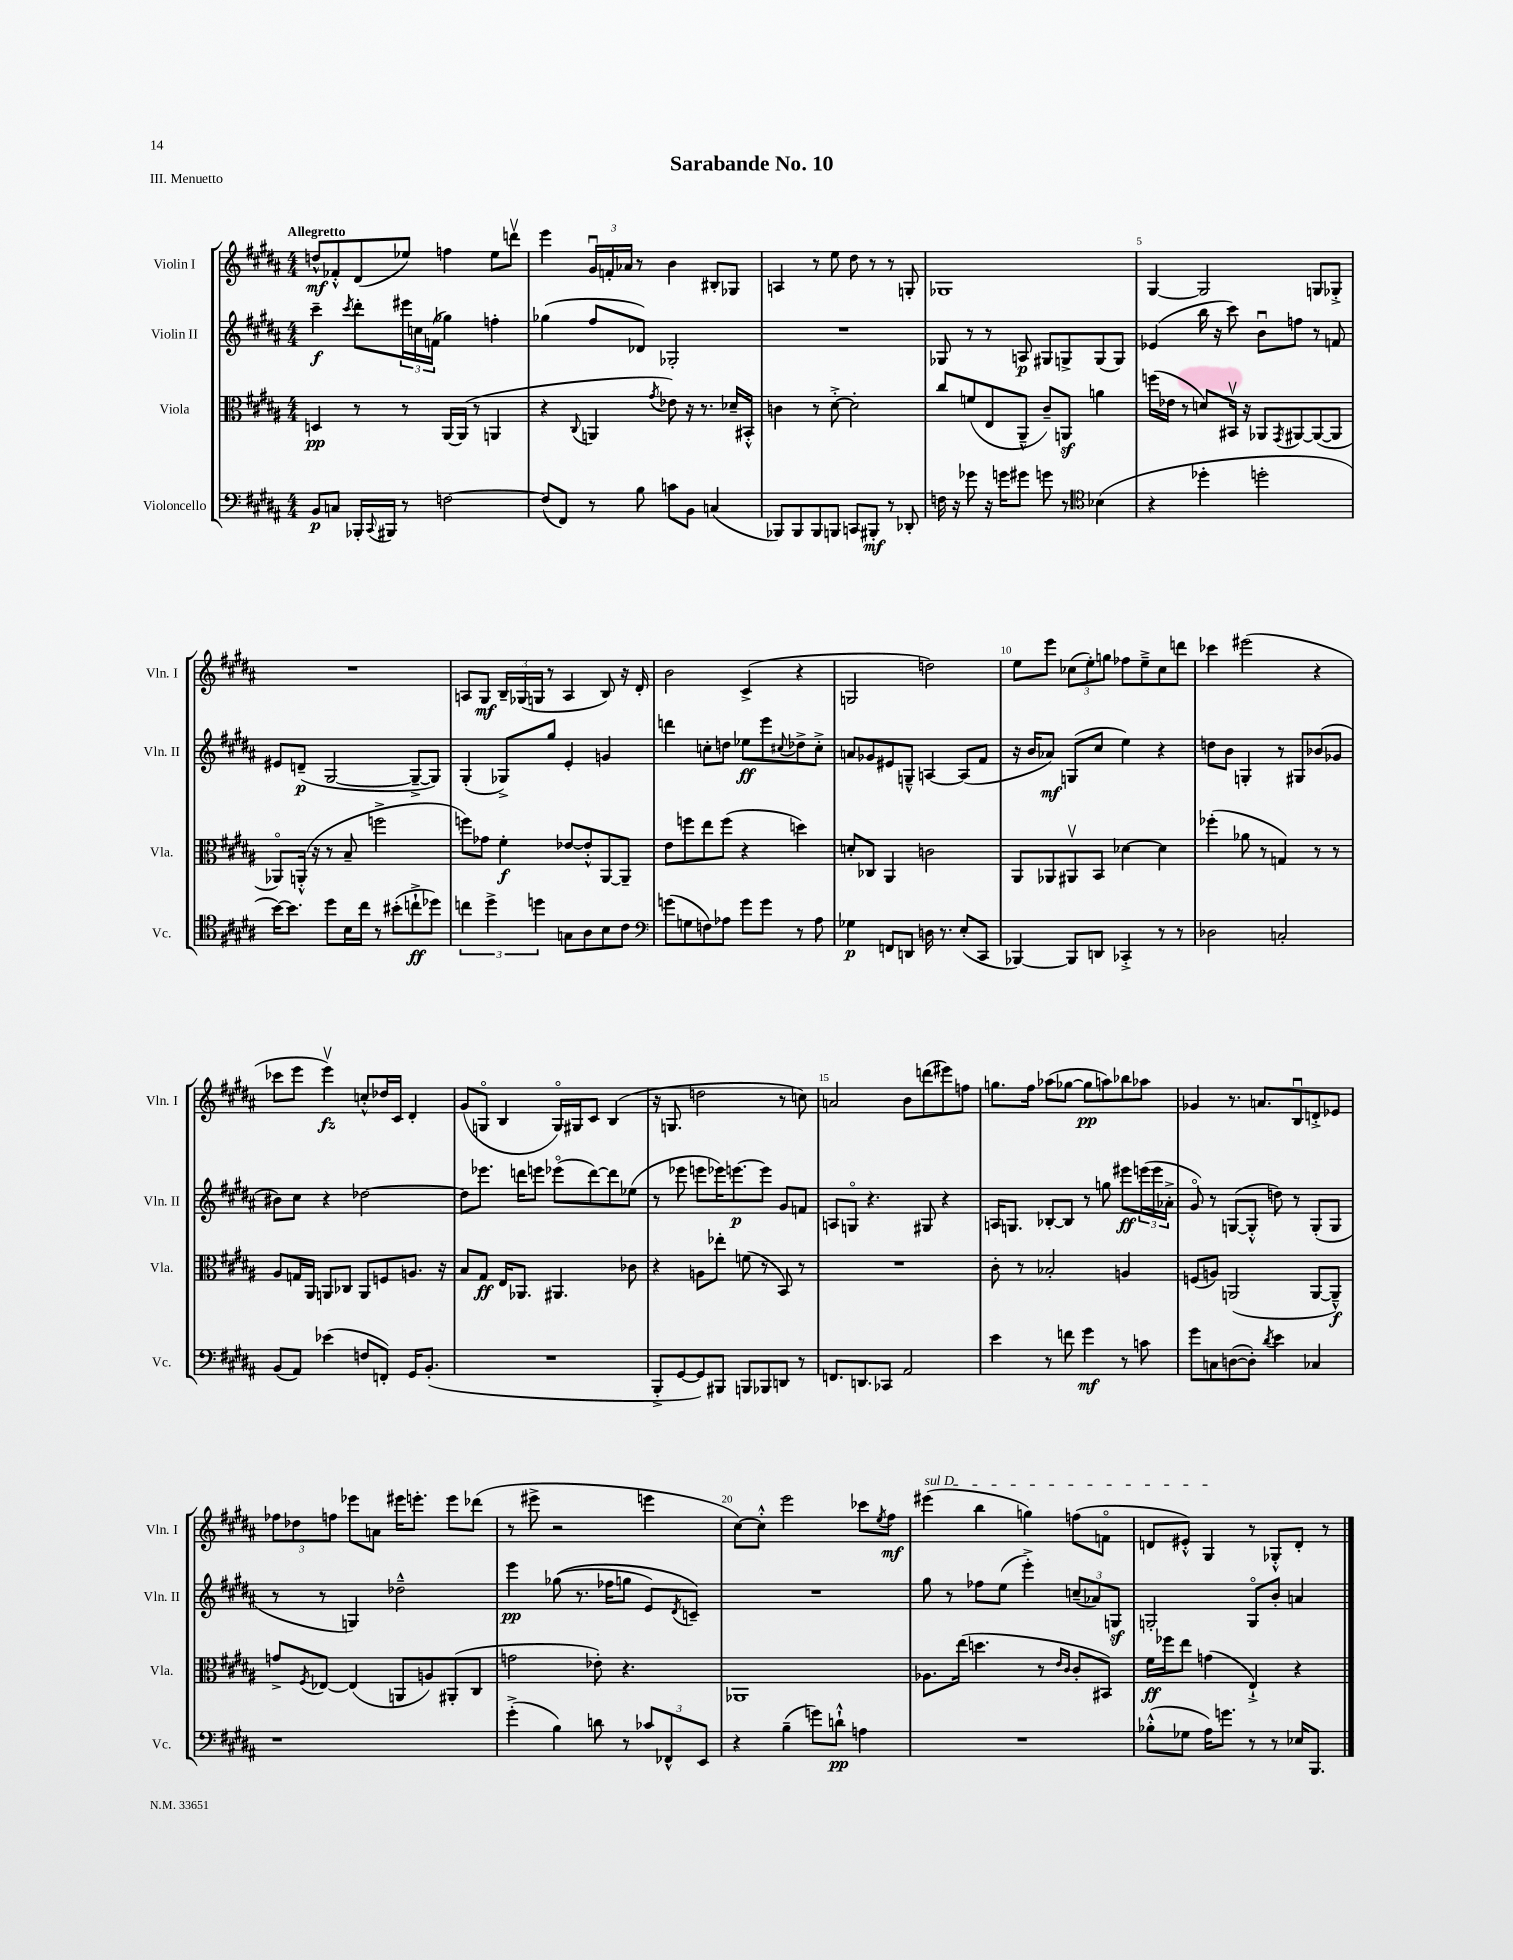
\header { title = "Sarabande No. 10" piece = "III. Menuetto" }
<<
\new StaffGroup <<
\new Staff = "s0" \with { instrumentName = "Violin I" shortInstrumentName = "Vln. I" } {
    \clef treble \key b \major \numericTimeSignature \time 4/4 \tempo "Allegretto"
    d''8-^\mf fes'8-.-^ dis'8( ees''8) f''4 ees''8 d'''8\upbow |
    e'''4 \tuplet 3/2 { gis'16\downbow f'16-. aes'16 } r8 b'4 bis8-. ges8 |
    a4 r8 e''8 dis''8 r8 r8 g8-. |
    ges1 |
    gis4~ gis2 g8 ges8-.-> |
    R1 |
    a8 gis8\mf \tuplet 3/2 { b16-- ges16( g16 } r8 a4 b8) r16 dis'16-. |
    b'2 cis'4->( r4 |
    g2 d''2) |
    e''8 e'''8 \tuplet 3/2 { ces''8( e''8-.) g''8 } fes''8 e''8---> ces''8 d'''8 |
    ces'''4 eis'''2( r4 |
    ces'''8 e'''8 e'''4\upbow\fz) c''8-.-^ des''16 cis'16 dis'4-. |
    gis'8( g8\flageolet b4 g16\flageolet) gis16 cis'8 b4( |
    r16 g8. d''2 r8 c''8) |
    a'2 b'8 d'''8( eis'''8) f''8 |
    g''8. fis''16 aes''8( ges''8~ ges''8\pp a''8) bes''8 aes''8 |
    ges'4 r8. a'8. b8\downbow d'8-.-> ees'8 |
    \tuplet 3/2 { fes''8 des''8 f''8 } ees'''8 a'8 eis'''16 e'''8.-. e'''8 des'''8( |
    r8 eis'''8-> r2 e'''4 |
    cis''8~) cis''8-.-^ e'''2 ces'''8 \acciaccatura { e''8 } fis''8\mf |
    \once \override TextSpanner.bound-details.left.text = \markup { \italic "sul D" } eis'''4\startTextSpan( b''4 g''4) f''8( f'8\flageolet |
    d'8 eis'8-.-^) gis4\stopTextSpan r8 ges8-.-^ d'8-. r8 \bar "|." |
}
\new Staff = "s1" \with { instrumentName = "Violin II" shortInstrumentName = "Vln. II" } {
    \clef treble \key b \major \numericTimeSignature \time 4/4
    cis'''4--\f \acciaccatura { cis'''8 } dis'''8-. \tuplet 3/2 { eis'''16 c''16 f'16( } ges''4) f''4-. |
    ges''4( fis''8 des'8) ges2-. |
    R1 |
    ges8 r8 r8 a8\p gis8 g8-> g8( g8) |
    ees'4( b''16 r16 cis'''8) b'8\downbow f''8 r8 f'8 |
    eis'8 d'8--\p( gis2~ gis8~---> gis8) |
    gis4-.( ges8->) gis''8 e'4-. g'4 |
    d'''4 c''8-. d''8 ees''8\ff e'''8 \appoggiatura { cis''8 } des''8-> cis''8-.-> |
    a'8 ges'8 eis'8 g8---^ a4~ a8( fis'8 |
    r16 b'16 aes'8\mf) g8( cis''8 e''4) r4 |
    d''8 b'8 g4-. r8 gis8 bes'8( ges'8 |
    bis'8) cis''8 r4 des''2~ |
    des''8 ees'''8. d'''16 e'''8 ees'''8\flageolet( d'''8~) d'''8 ees''8( |
    r8 ees'''8 e'''8 ees'''16) e'''8.~\p e'''8 gis'8 f'8 |
    a8 g8\flageolet r4. gis8 r4 |
    a16 g8. bes8~-. bes8 r8 g''8 eis'''8\ff \tuplet 3/2 { e'''16( e'''16 aes'16-.-> } |
    gis'8\flageolet) r8 g8~( g8-.-^ d''8) r8 g8-.( g8 |
    r8 r8 g4) des''2---^ |
    e'''4\pp ges''8(\( r8. fes''16 g''8 e'8) \acciaccatura { dis'8 } c'8--\) |
    R1 |
    gis''8 r8 fes''8 e''8( e'''4-.->) \tuplet 3/2 { c''8--( aes'8) g8\sf } |
    g2-. g8\flageolet b'8-. a'4 \bar "|." |
}
\new Staff = "s2" \with { instrumentName = "Viola" shortInstrumentName = "Vla." } {
    \clef alto \key b \major \numericTimeSignature \time 4/4
    d4\pp r8 r8 ais,16~ ais,16( r8 a,4 |
    r4 \appoggiatura { cis8 } a,4 \acciaccatura { gis'8 } ees'8) r16 r8. des'16-- bis,16-.-^ |
    c'4 r8 dis'8~-.-> dis'2-. |
    cis''8 f'8( e8 ais,8---^ cis'8--) a,8\sf a'4 |
    f''16( ees'16 r8 d'8) bis,16\upbow r16 aes,8 \acciaccatura { gis,8 } ais,8~ ais,8~( ais,8 |
    aes,8\flageolet) a,16-.-^( r16 r8 b8-- f''2-> |
    f''8) ges'8 fis'4-.\f ees'8~ ees'8-.-^ ais,8~ ais,8-- |
    e'8 f''8 e''8 f''8( r4 d''4) |
    d'8-. ces8 ais,4 c'2 |
    ais,8 aes,8 ais,8\upbow b,8 des'4~ des'4 |
    fes''4-.( aes'8 r8 g4) r8 r8 |
    ais8 g16 ais,16 a,8 ces8 a,8 f8 a8. r16 |
    b8 gis8\ff e16 aes,8. ais,4. ces'8 |
    r4 a8 ees''8-. f'8( r8 b,8) r8 |
    R1 |
    cis'8-. r8 bes2-. a4 |
    f8( a8) a,2( a,8~ a,8---^\f) |
    g'8-> \acciaccatura { fis8 } ees8~ ees4( a,8 a8) ais,8-.( cis8 |
    g'2 ees'8-.) r4. |
    aes,1 |
    aes8. e''16( d''4. r8 \grace { e'16 cis'16 } cis'8-. bis,8) |
    fis'16\ff fes''16 e''8 g'4( e4-!->) r4 \bar "|." |
}
\new Staff = "s3" \with { instrumentName = "Violoncello" shortInstrumentName = "Vc." } {
    \clef bass \key b \major \numericTimeSignature \time 4/4
    b,8\p c8 bes,,16-. \appoggiatura { cis,8 } bis,,16 r8 f2~ |
    f8( fis,8) r8 b8 c'8 b,8 c4( |
    bes,,8) bes,,8 bes,,8 b,,8 c,8 bis,,8-.\mf r8 des,8-. |
    f16 r16 ges'8 r16 g'16 gis'8 g'8 r8 \clef tenor bes4( |
    r4 des''4-. d''2-. |
    b'16~) b'8. dis''8 b16 cis''16 r8 bis'8-.( c''8-!->\ff des''8) |
    \tuplet 3/2 { c''4 dis''4-> d''4 } g8 ais8 b8 cis'8 |
    \clef bass g'8( g8 f8) aes8 g'8 g'8 r8 aes8 |
    ges4\p f,8 d,8 d16 r8. e8-.( cis,8 |
    bes,,4~) bes,,8 d,8 ces,4-.-> r8 r8 |
    des2 c2-. |
    b,8( ais,8) ees'4( f8 f,8-.) gis,16 b,8.-.( |
    R1 |
    b,,8-.-> gis,8~ gis,8) bis,,8 b,,8 bes,,8 d,8 r8 |
    f,8. d,8. ces,8 ais,2 |
    e'4 r8 f'8 gis'4\mf r8 c'8 |
    gis'8 c8 d8~( d8-.) \acciaccatura { dis'8 } e'4 ces4 |
    r1 |
    gis'4-.->( b4) d'8 r8 \tuplet 3/2 { ces'8 fes,8-^ e,8 } |
    r4 b4--( g'8) d'8-!-^\pp a4 |
    R1 |
    bes8-.-^( ges8 ais16) g'8. r8 r8 ees16 b,,8. \bar "|." |
}
>>
>>
\layout { \context { \Score \override BarNumber.break-visibility = ##(#f #t #t) barNumberVisibility = #(every-nth-bar-number-visible 5) } }
